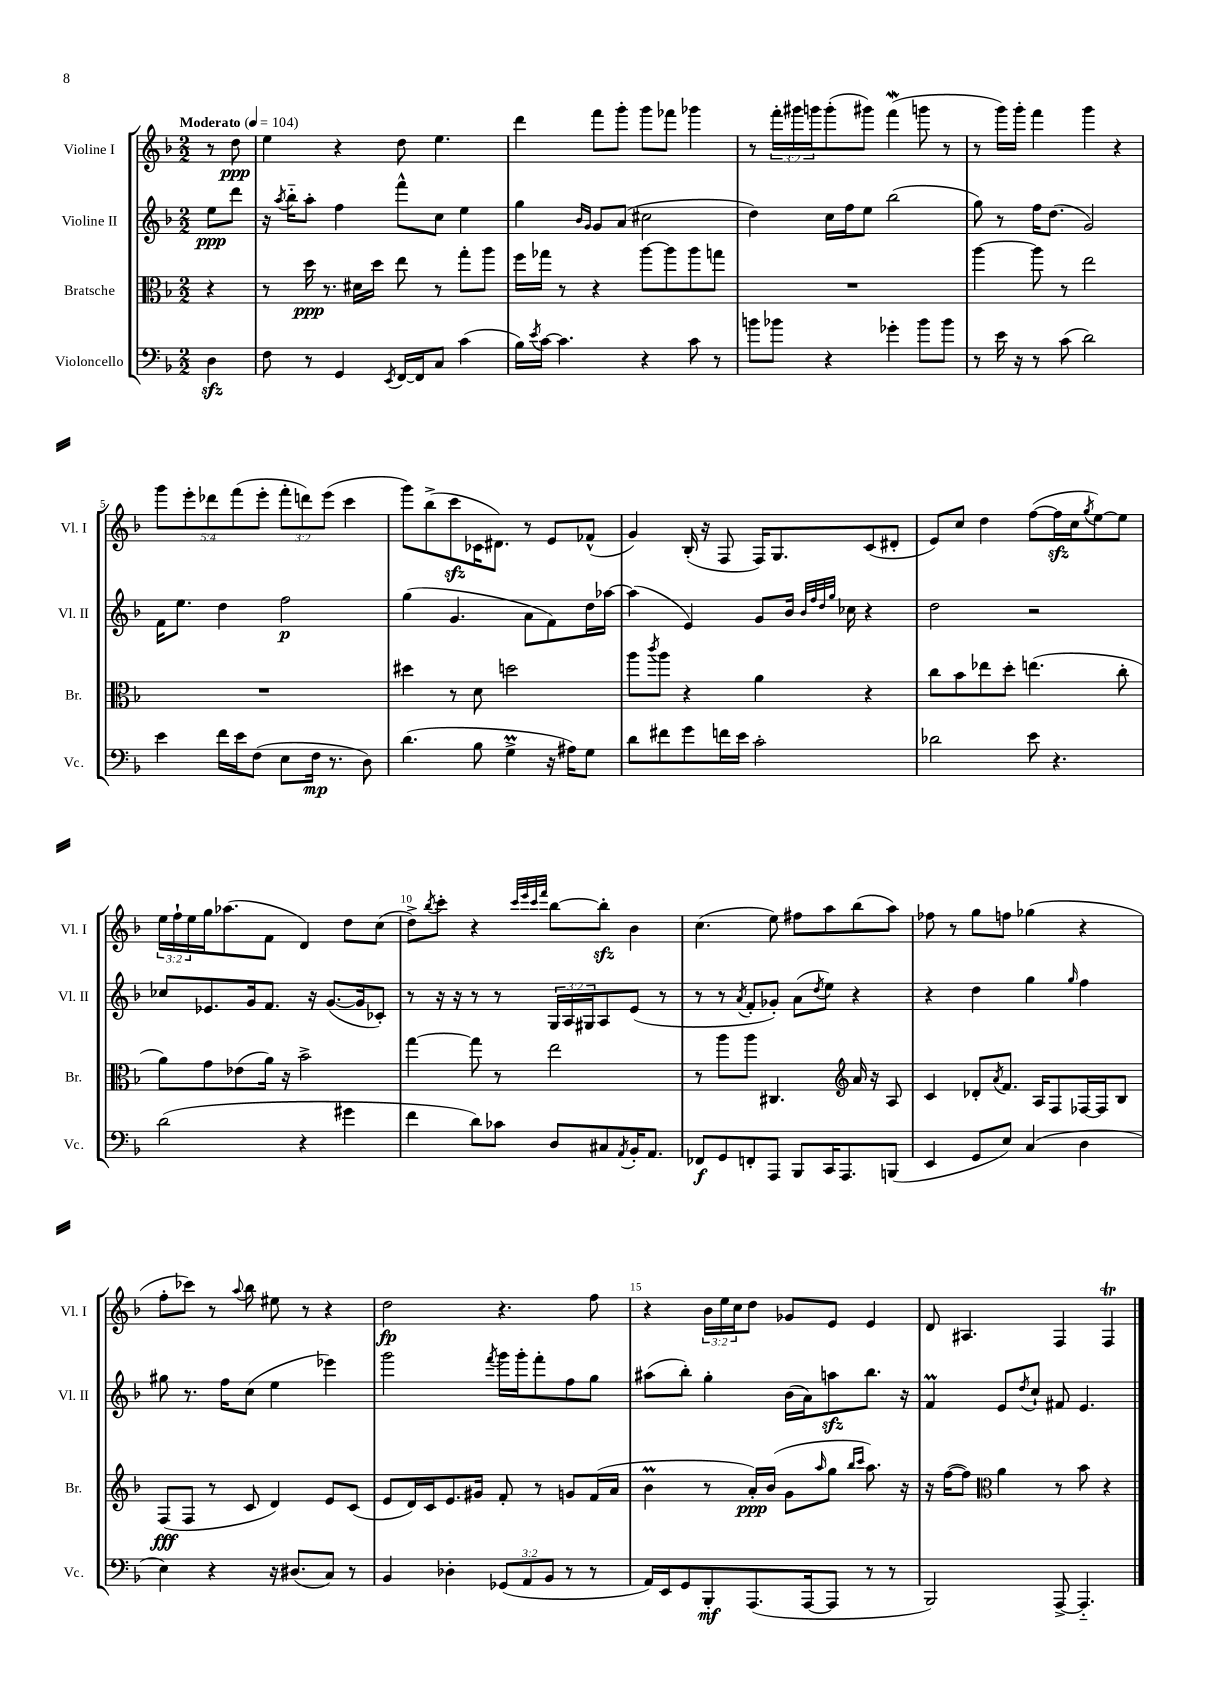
<<
\new StaffGroup <<
\new Staff = "s0" \with { instrumentName = "Violine I" shortInstrumentName = "Vl. I" } {
    \clef treble \key f \major \numericTimeSignature \time 2/2 \override Staff.TupletNumber.text = #tuplet-number::calc-fraction-text \partial 4 \tempo "Moderato" 4 = 104
    r8 d''8\ppp |
    e''4 r4 d''8 e''4. |
    d'''4 f'''8 g'''8-. g'''8 fes'''8 ges'''4 |
    r8 \tuplet 3/2 { f'''16-. gis'''16 g'''16 } g'''8-.( gis'''8) f'''4\mordent( g'''8 r8 |
    r8 g'''16) g'''16-. f'''4 g'''4 r4 |
    \tuplet 5/4 { g'''8 e'''8-. des'''8 f'''8( e'''8-. } \tuplet 3/2 { f'''8-. d'''8) e'''8( } c'''4 |
    g'''8) bes''8->( c'''8\sfz ces'16 dis'8.) r8 e'8 fes'8-^( |
    g'4) bes16-.( r16 f8 f16) g8. c'8( dis'8-. |
    e'8) c''8 d''4 f''8~( f''16\sfz c''16 \acciaccatura { g''8 } e''8~) e''8 |
    \tuplet 3/2 { e''16 f''16-! e''16 } g''16 aes''8.( f'8 d'4) d''8 c''8( |
    d''8->) \acciaccatura { bes''8 } c'''8-. r4 \grace { c'''32 e'''32 c'''32 f'''32 } bes''8~ bes''8-.\sfz bes'4 |
    c''4.( e''8) fis''8 a''8 bes''8( a''8) |
    fes''8 r8 g''8 f''8 ges''4( r4 |
    f''8-. ces'''8) r8 \appoggiatura { a''8 } bes''8 eis''8 r8 r4 |
    d''2\fp r4. f''8 |
    r4 \tuplet 3/2 { bes'16 e''16 c''16 } d''8 ges'8 e'8 e'4 |
    d'8 ais4. f4 f4\trill \bar "|." |
}
\new Staff = "s1" \with { instrumentName = "Violine II" shortInstrumentName = "Vl. II" } {
    \clef treble \key f \major \numericTimeSignature \time 2/2 \override Staff.TupletNumber.text = #tuplet-number::calc-fraction-text \partial 4
    e''8\ppp d'''8 |
    r16 \acciaccatura { a''8 } bes''16-_ a''8-. f''4 f'''8-^ c''8 e''4 |
    g''4 \grace { bes'16 g'16 } g'8 a'8( cis''2 |
    d''4) c''16 f''16 e''8 bes''2( |
    g''8) r8 f''16 d''8.( g'2) |
    f'16 e''8. d''4 f''2\p |
    g''4( g'4. a'8 f'8) d''16 aes''16~ |
    aes''4( e'4) g'8 bes'16 \grace { bes'32 f''32 d''32 g''32 } ces''16 r4 |
    d''2 r2 |
    ces''8 ees'8. g'16 f'8. r16 g'8.~( g'16 ces'8-.) |
    r8 r16 r16 r8 r8 \tuplet 3/2 { g16 a16 gis16 } a8 e'8( r8 |
    r8 r8 \acciaccatura { a'8 } f'8-. ges'8-.) a'8( \acciaccatura { d''8 } e''8) r4 |
    r4 d''4 g''4 \grace { g''16 } f''4 |
    gis''8 r8. f''16 c''8( e''4 ees'''4) |
    g'''2 \acciaccatura { f'''8 } g'''16 g'''16-. f'''8-. f''8 g''8 |
    ais''8( bes''8-.) g''4-. bes'16( a'16) a''8\sfz bes''8. r16 |
    f'4\prall e'8 \acciaccatura { d''8 } c''8-! fis'8 e'4. \bar "|." |
}
\new Staff = "s2" \with { instrumentName = "Bratsche" shortInstrumentName = "Br." } {
    \clef alto \key f \major \numericTimeSignature \time 2/2 \partial 4
    r4 |
    r8 d''16\ppp r8. dis'16 d''16 e''8 r8 g''8-. a''8 |
    f''16 ges''16 r8 r4 a''8~ a''8 a''8 g''8 |
    R1 |
    a''4~ a''8 r8 e''2 |
    R1 |
    dis''4 r8 d'8 d''2 |
    a''8 \acciaccatura { c'''8 } a''8 r4 a'4 r4 |
    c''8 bes'8 ees''8 d''8-. e''4.( c''8-. |
    a'8) g'8 ees'8( a'16) r16 bes'2-> |
    g''4~ g''8 r8 e''2 |
    r8 a''8 a''8 cis4. \clef treble a'16 r16 a8 |
    c'4 des'8-. \acciaccatura { a'8 } f'8. a16 f8 fes16~ fes16 bes8 |
    f8\fff( f8 r8 c'8 d'4) e'8 c'8( |
    e'8 d'16) c'16 e'8. gis'16 f'8-. r8 g'8 f'16( a'16 |
    bes'4\prall r8 a'16-.\ppp) bes'16( g'8 \grace { a''16 } g''8 \grace { bes''16 c'''16 } a''8.) r16 |
    r16 f''16~( f''8) \clef alto a'4 r8 bes'8 r4 \bar "|." |
}
\new Staff = "s3" \with { instrumentName = "Violoncello" shortInstrumentName = "Vc." } {
    \clef bass \key f \major \numericTimeSignature \time 2/2 \override Staff.TupletNumber.text = #tuplet-number::calc-fraction-text \partial 4
    d4\sfz |
    f8 r8 g,4 \acciaccatura { e,8 } f,16~ f,16 c8 c'4( |
    bes16) \acciaccatura { e'8 } c'16~ c'4. r4 c'8 r8 |
    b'8 bes'8 r4 ges'4-. bes'8 bes'8 |
    r8 e'16 r16 r8 c'8( d'2) |
    e'4 f'16 e'16 f8( e8 f16\mp r8. d8) |
    d'4.( bes8 g4->\prall r16 ais16) g8 |
    d'8 fis'8 g'8 f'16 e'16 c'2-. |
    des'2 e'8 r4. |
    d'2( r4 gis'4 |
    f'4 d'8) ces'8 d8 cis8 \acciaccatura { a,8 } bes,16-. a,8. |
    fes,8\f g,8 f,8-. a,,8 bes,,8 c,16 a,,8. b,,8( |
    e,4 g,8 e8) c4( d4 |
    e4) r4 r16 dis8.( c8) r8 |
    bes,4 des4-. \tuplet 3/2 { ges,8( a,8 bes,8 } r8 r8 |
    a,16) e,16 g,8 bes,,8-.\mf a,,8.( a,,16~ a,,8 r8 r8 |
    bes,,2) a,,8~-> a,,4.-_ \bar "|." |
}
>>
>>
\layout { \context { \Score \override BarNumber.break-visibility = ##(#f #t #t) barNumberVisibility = #(every-nth-bar-number-visible 5) } }
